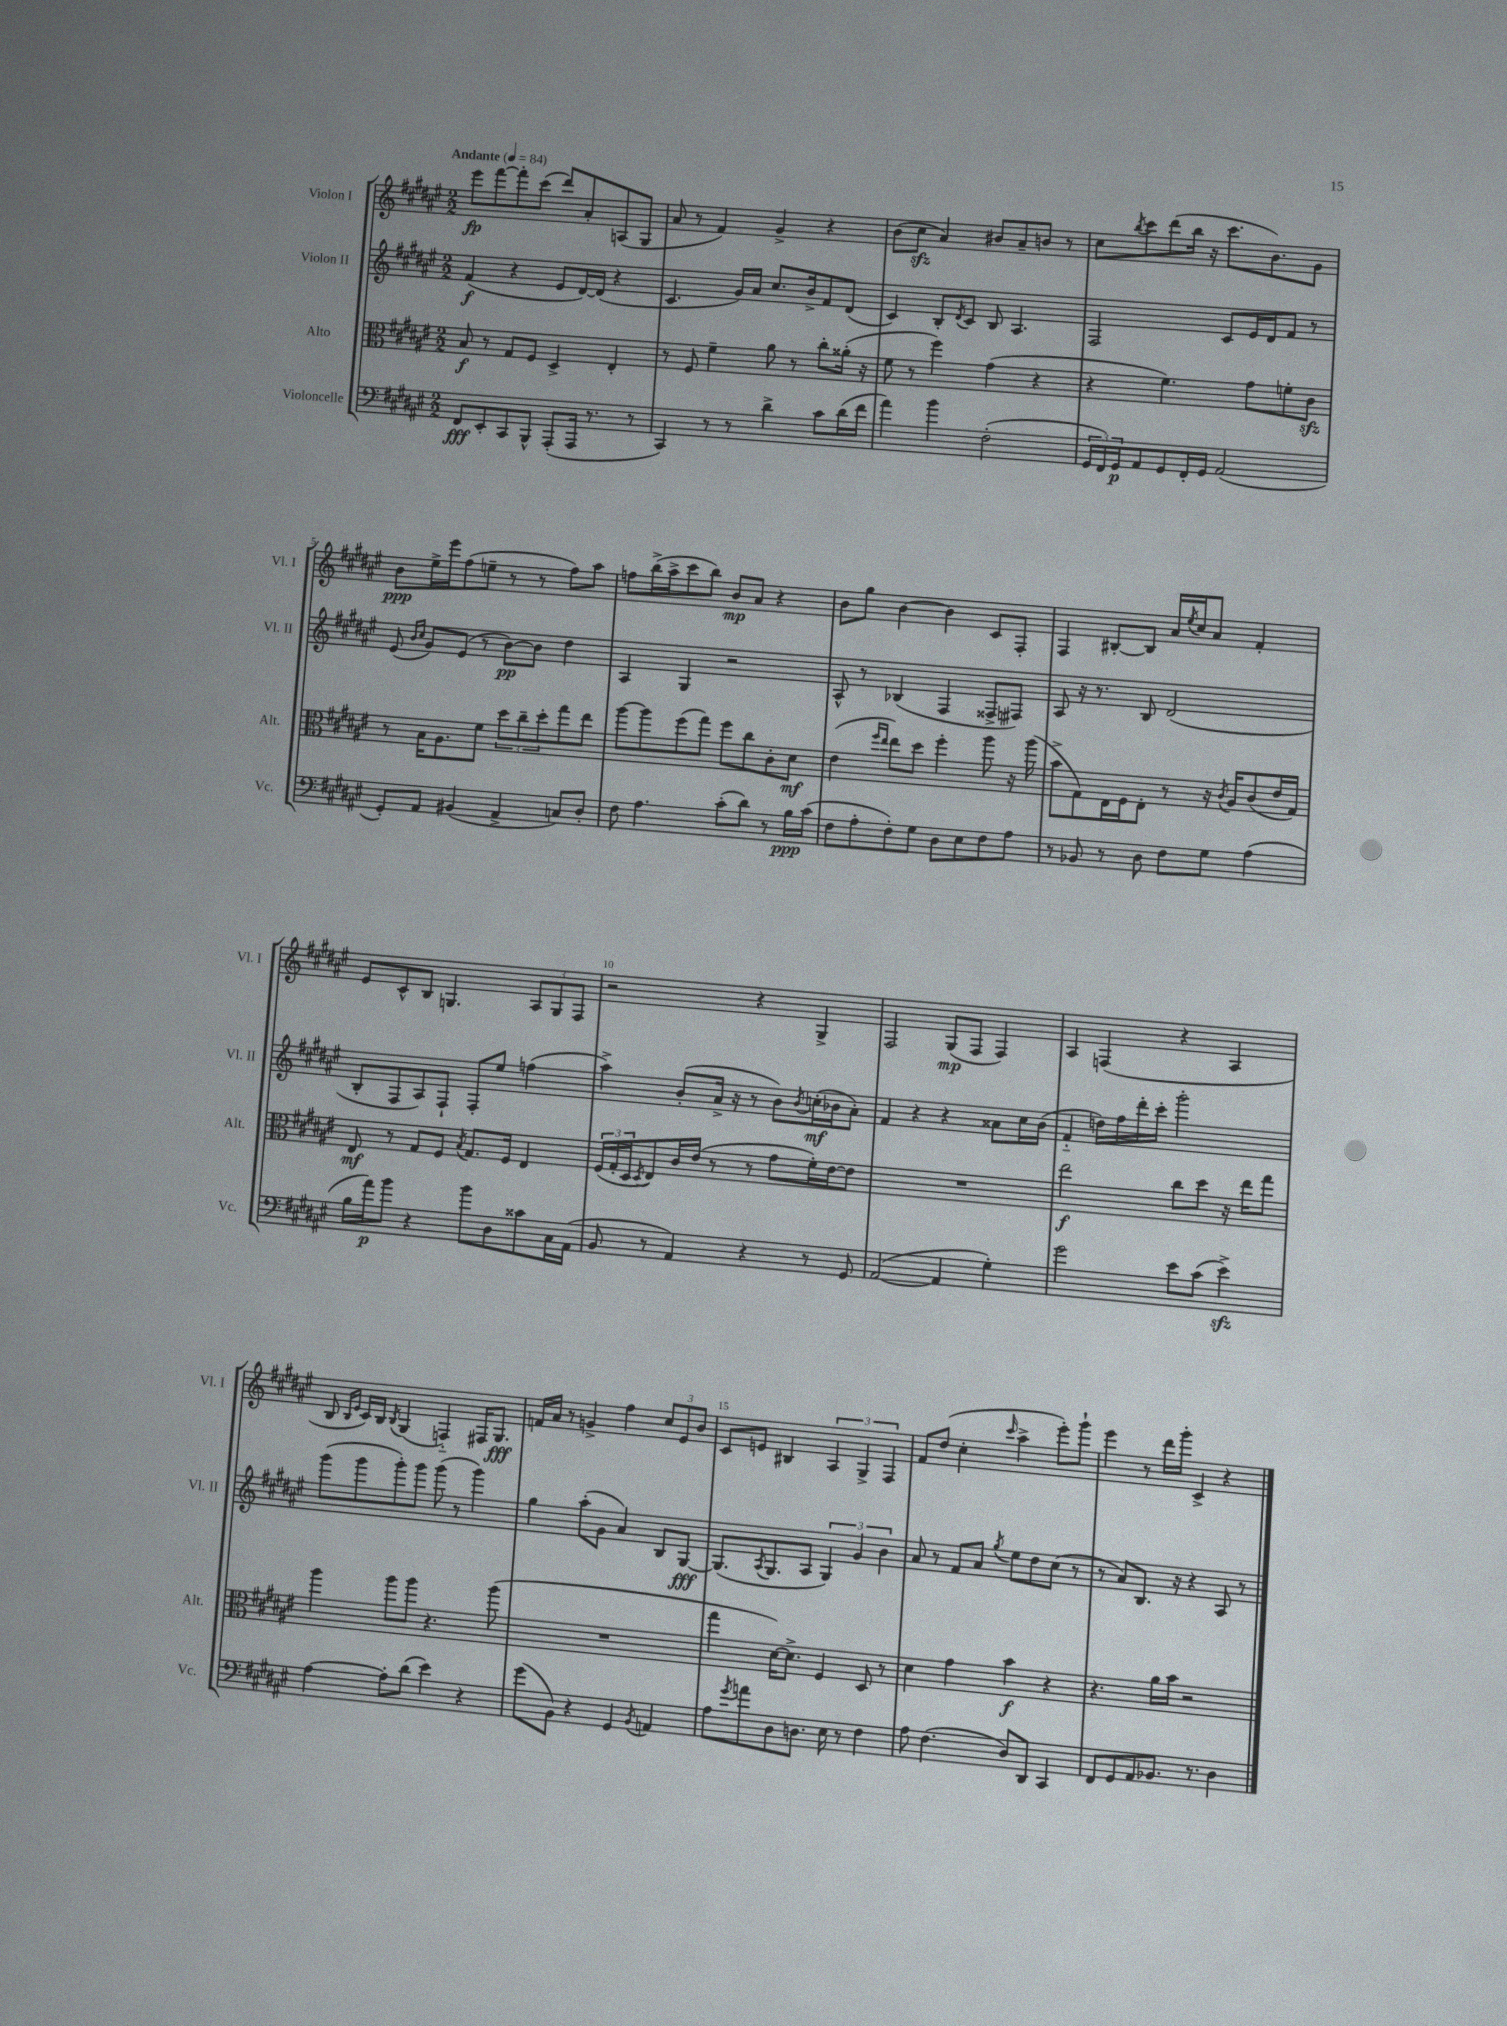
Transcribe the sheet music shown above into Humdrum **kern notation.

**kern	**dynam	**kern	**dynam	**kern	**dynam	**kern	**dynam
*part4	*part4	*part3	*part3	*part2	*part2	*part1	*part1
*staff4	*staff4	*staff3	*staff3	*staff2	*staff2	*staff1	*staff1
*I"Violoncelle	*	*I"Alto	*	*I"Violon II	*	*I"Violon I	*
*I'Vc.	*	*I'Alt.	*	*I'Vl. II	*	*I'Vl. I	*
*clefF4	*	*clefC3	*	*clefG2	*	*clefG2	*
*k[f#c#g#d#a#e#]	*	*k[f#c#g#d#a#e#]	*	*k[f#c#g#d#a#e#]	*	*k[f#c#g#d#a#e#]	*
*M2/2	*	*M2/2	*	*M2/2	*	*M2/2	*
*MM84	*	*MM84	*	*MM84	*	*MM84	*
=1	=1	=1	=1	=1	=1	=1	=1
!	!	!	!	!	!	!LO:TX:a:B:t=Andante	!
8FF#/L	fff	8B/	f	(4f#/	f	8eee#\L	fp
8EE#'/	.	8r	.	.	.	[8fff#\	.
8CC#/	.	8G#/L	.	4r	.	8fff#'\]	.
8BBB^^/J	.	8F#/J	.	.	.	(8ccc#\J	.
(8AAA#'/L	.	4D#^/	.	8e#/L	.	8ddd#/L)	.
16AAA#/Jk	.	.	.	[16d#/L)	.	8a#'/	.
8.r	.	.	.	(16d#/JJ]	.	.	.
.	.	4E#'/	.	4r	.	(8An/	.
8r	.	.	.	.	.	8G#/J	.
=2	=2	=2	=2	=2	=2	=2	=2
4CC#/)	.	8r	.	4.c#/	.	8a#/	.
.	.	8F#/	.	.	.	8r	.
8r	.	4f#~\	.	.	.	4f#/)	.
8r	.	.	.	16g#/LL)	.	.	.
.	.	.	.	16a#/JJ	.	.	.
4d#^\	.	8a#\	.	8.cc#/L	.	4g#^/	.
.	.	8r	.	.	.	.	.
.	.	.	.	16b^/k	.	.	.
8c#\L	.	8cc#'\L	.	8f#/	.	4r	.
(16d#\L	.	(16a##X'\Jk	.	(8d#/J	.	.	.
16f#\JJ	.	16r	.	.	.	.	.
=3	=3	=3	=3	=3	=3	=3	=3
4a#\)	.	8f#\	.	4c#/)	.	(8b\L	.
.	.	8r	.	.	.	8cc#zz\J	.
4b\	.	4ff#\)	.	8B'/L	.	4a#/)	.
.	.	.	.	8qd#/	.	.	.
.	.	.	.	8c#/J	.	.	.
(2F#'\	.	(4g#\	.	8B/	.	8b#X/L	.
.	.	.	.	4.A#/	.	8a#~/	.
.	.	4r	.	.	.	8bn/J	.
.	.	.	.	.	.	8r	.
=4	=4	=4	=4	=4	=4	=4	=4
24GG#/LL	.	4r	.	2F#/	.	8cc#\L	.
24FF#/)	.	.	.	.	.	.	.
24GG#/J	p	.	.	.	.	.	.
.	.	.	.	.	.	8qbb/	.
8AA#/	.	.	.	.	.	8ccc#\	.
8GG#/	.	4.f#\)	.	.	.	(8ddd#\	.
16FF#'/L	.	.	.	.	.	16bb\Jk	.
16GG#/JJ	.	.	.	.	.	16r	.
(2AA#/	.	.	.	8c#/L	.	8.ccc#\L	.
.	.	8g#\L	.	16e#/L	.	.	.
.	.	.	.	16d#/J	.	8.b\)	.
.	.	8fn'\	.	8f#/J	.	.	.
.	.	8c#zz\J	.	8r	.	8g#\J	.
!!LO:LB:g=z
=5	=5	=5	=5	=5	=5	=5	=5
8GG#'/L)	.	8r	.	(8e#/	.	8b\L	ppp
.	.	.	.	16qqb/LL	.	.	.
.	.	.	.	16qqcc#/JJ	.	.	.
8AA#/J	.	16B\KL	.	8g#/L)	.	16ee#^\L	.
.	.	8.A#\	.	.	.	16eee#\J	.
(4BB#X/	.	.	.	(8e#/J	.	(8ff#\	.
.	.	8f#\J	.	8r	.	8een~\J	.
4AA#^/	.	12dd#\L	.	[8b\L)	pp	8r	.
.	.	12cc#~\	.	.	.	.	.
.	.	.	.	8b\J]	.	8r	.
.	.	12dd#'\	.	.	.	.	.
8Cn/L)	.	8gg#\	.	4dd#\	.	8ff#\L)	.
8D#'/J	.	8ee#\J	.	.	.	8aa#\J	.
=6	=6	=6	=6	=6	=6	=6	=6
8F#\	.	[8aa#\L	.	4A#/	.	8ffn\L	.
4.A#\	.	8aa#\]	.	.	.	(16bb^\L	.
.	.	.	.	.	.	16aa#^\J	.
.	.	(8ff#\	.	4G#/	.	8ccc#\	.
.	.	8gg#\J)	.	.	.	8bb\J)	.
(8c#'\L	.	8ff#\L	.	2r	.	8b/L	mp
8d#\J)	.	8cc#\	.	.	.	8a#/J	.
8r	.	8c#'\	.	.	.	4r	.
16B\LL	ppp	8d#\J	mf	.	.	.	.
(16c#\JJ	.	.	.	.	.	.	.
=7	=7	=7	=7	=7	=7	=7	=7
8F#\L	.	(4e#\	.	8A#^^/	.	8b\L	.
8A#'\	.	.	.	8r	.	8gg#\J	.
.	.	16qqff#/LL	.	.	.	.	.
.	.	16qqee#/JJ	.	.	.	.	.
8F#'\)	.	8ee#\L)	.	(4B-X/	.	[4b\	.
8G#\J	.	8dd#\J	.	.	.	.	.
8D#\L	.	4ff#'\	.	4F#/	.	4b\]	.
8E#\	.	.	.	.	.	.	.
8F#\	.	8aa#\	.	8F##X^/L	.	8c#/L	.
8A#\J	.	16r	.	8F#X/J)	.	8F#'/J	.
.	.	(16aa#\	.	.	.	.	.
=8	=8	=8	=8	=8	=8	=8	=8
8r	.	8b^\L	.	8A#/	.	4F#/	.
8BB-X/	.	8G#\)	.	16r	.	.	.
.	.	.	.	8.r	.	.	.
8r	.	16E#\L	.	.	.	[8B#X'/L	.
.	.	16F#\J	.	.	.	.	.
8D#\	.	8E#'\J	.	8B/	.	8B#/J]	.
8F#\L	.	8r	.	(2d#/	.	16a#/LL	.
.	.	.	.	.	.	8qee#/	.
.	.	.	.	.	.	16cc#/J	.
8G#\J	.	16r	.	.	.	8a#/J	.
.	.	8qc#/	.	.	.	.	.
.	.	16A#/KL	.	.	.	.	.
(4A#\	.	(8c#/	.	.	.	4f#'/	.
.	.	16e#/L	.	.	.	.	.
.	.	16G#/JJ)	.	.	.	.	.
!!LO:LB:g=z
=9	=9	=9	=9	=9	=9	=9	=9
16B\LL	.	8E#/	mf	8B'/L	.	8e#/L	.
16a#\J)	p	.	.	.	.	.	.
8b\J	.	8r	.	8F#/	.	8c#^^/	.
4r	.	8G#/L	.	8A#/)	.	8B/J	.
.	.	8F#/J	.	8F#`/J	.	4.Gn/	.
.	.	8qB/	.	.	.	.	.
8b\L	.	8.G#/L	.	8F#'/L	.	.	.
8D#\	.	.	.	8ee#/J	.	.	.
.	.	16F#/Jk	.	.	.	.	.
8c##X\	.	4E#/	.	(4ffn\	.	12A#/L	.
.	.	.	.	.	.	12G/	.
16C#\L	.	.	.	.	.	.	.
.	.	.	.	.	.	12F#/J	.
(16AA#\JJ	.	.	.	.	.	.	.
=10	=10	=10	=10	=10	=10	=10	=10
8BB/	.	(24F#/LL	.	4aa#^\)	.	2r	.
.	.	24G#'/	.	.	.	.	.
.	.	24D#/J	.	.	.	.	.
.	.	8qD#/	.	.	.	.	.
8r	.	8E#/)	.	.	.	.	.
4AA#/)	.	16c#/L	.	(8b'/L	.	.	.
.	.	(16e#/JJ	.	.	.	.	.
.	.	8r	.	16a#^/Jk	.	.	.
.	.	.	.	16r	.	.	.
4r	.	8r	.	8r	.	4r	.
.	.	8g#\L	.	8b\L)	.	.	.
.	.	.	.	8qb/	.	.	.
8r	.	16f#'\L)	.	(16ccn'\L	mf	4G#^/	.
.	.	[16e#\J	.	16b-X\J	.	.	.
8GG#/	.	8e#\J]	.	8a#'\J)	.	.	.
=11	=11	=11	=11	=11	=11	=11	=11
([2AA#/	.	1r	.	4f#/	.	2F#/	.
.	.	.	.	4r	.	.	.
4AA#/]	.	.	.	4r	.	(8G#/L	mp
.	.	.	.	.	.	8F#/J	.
4G#'\)	.	.	.	8a##X\L	.	4F#/)	.
.	.	.	.	16cc#\L	.	.	.
.	.	.	.	(16b\JJ	.	.	.
=12	=12	=12	=12	=12	=12	=12	=12
2g#\	.	2ee#\	f	4f#/	.	4A#/	.
.	.	.	.	16ddn\LL)	.	(4Fn/	.
.	.	.	.	16ff#\	.	.	.
.	.	.	.	16ddd#'\	.	.	.
.	.	.	.	16ccc#'\JJ	.	.	.
8e#\L	.	8cc#\L	.	2ggg#'\	.	4r	.
(8c#\J	.	8dd#\J	.	.	.	.	.
4e#zz^\)	.	16r	.	.	.	4A#/	.
.	.	16ee#\KL	.	.	.	.	.
.	.	8gg#\J	.	.	.	.	.
!!LO:LB:g=z
=13	=13	=13	=13	=13	=13	=13	=13
[4A#\	.	4aa#\	.	(8ggg#\L	.	8B/	.
.	.	.	.	.	.	16qqB/LL	.
.	.	.	.	.	.	16qqe#/JJ	.
.	.	.	.	8ggg#\	.	16c#/LL)	.
.	.	.	.	.	.	16B/JJ	.
.	.	.	.	.	.	8qB/	.
8A#'\L]	.	8aa#\L	.	8ggg#'\)	.	(4G#/	.
(8d#\J	.	8aa#\J	.	8ggg#\J	.	.	.
4e#\)	.	4.r	.	(8ggg#\	.	4Fn/)	.
.	.	.	.	8r	.	.	.
4r	.	.	.	4ggg#\)	.	16F#X/KL	.
.	.	.	.	.	.	8.G#/J	fff
.	.	(8aa#\	.	.	.	.	.
=14	=14	=14	=14	=14	=14	=14	=14
(8g#\L	.	1r	.	4gg#\	.	16fn/LL	.
.	.	.	.	.	.	16a#/JJ	.
8BB\J)	.	.	.	.	.	8r	.
4r	.	.	.	(8aa#'\L	.	4gn^/	.
.	.	.	.	8g#\J	.	.	.
4GG#/	.	.	.	4a#/)	.	4ff#\	.
8qBB/	.	.	.	.	.	.	.
4AAn/	.	.	.	8B/L	.	12cc#/L	.
.	.	.	.	.	.	12e#/	.
.	.	.	.	[8G#/J	fff	.	.
.	.	.	.	.	.	12b/J	.
=15	=15	=15	=15	=15	=15	=15	=15
8A#\L	.	4gg#\	.	(8.G#/L]	.	8c#/L	.
8qg#/	.	.	.	.	.	.	.
8an\	.	.	.	.	.	8en/J	.
.	.	.	.	8qA#/	.	.	.
.	.	.	.	8.G#/	.	.	.
8D#\	.	[16d#\KL)	.	.	.	4B#X/	.
.	.	8.d#^\J]	.	.	.	.	.
8.Dn\J	.	.	.	8A#/J	.	.	.
.	.	4F#/	.	6G#/)	.	6A#/	.
16E#\	.	.	.	.	.	.	.
8r	.	.	.	.	.	.	.
.	.	.	.	6g#/	.	6G#^/	.
4F#\	.	8D#/	.	.	.	.	.
.	.	.	.	6b\	.	6F#/	.
.	.	8r	.	.	.	.	.
=16	=16	=16	=16	=16	=16	=16	=16
8A#\	.	4d#\	.	8a#/	.	8f#/L	.
(4.F#\	.	.	.	8r	.	(8dd#/J	.
.	.	4g#\	.	8f#/L	.	4cc#'\	.
.	.	.	.	8a#/J	.	.	.
.	.	.	.	8qgg#/	.	16qqccc#/	.
8D#/L)	.	4b\	f	8ee#\L	.	4aa#^\	.
8DD#/J	.	.	.	8dd#\	.	.	.
4CC#/	.	4r	.	(8cc#\J	.	8eee#'\L)	.
.	.	.	.	8r	.	8ggg#`\J	.
=17	=17	=17	=17	=17	=17	=17	=17
8FF#/L	.	4.r	.	8r	.	4eee#\	.
8GG#/	.	.	.	8a#/L)	.	.	.
8AA#/	.	.	.	8.B/J	.	8r	.
8.BB-X/J	.	16a#\LL	.	.	.	16ddd#\LL	.
.	.	16b\JJ	.	16r	.	16ggg#'\JJ	.
.	.	2r	.	4r	.	4c#^/	.
8.r	.	.	.	.	.	.	.
4D#\	.	.	.	8A#/	.	4r	.
.	.	.	.	8r	.	.	.
==	==	==	==	==	==	==	==
*-	*-	*-	*-	*-	*-	*-	*-
